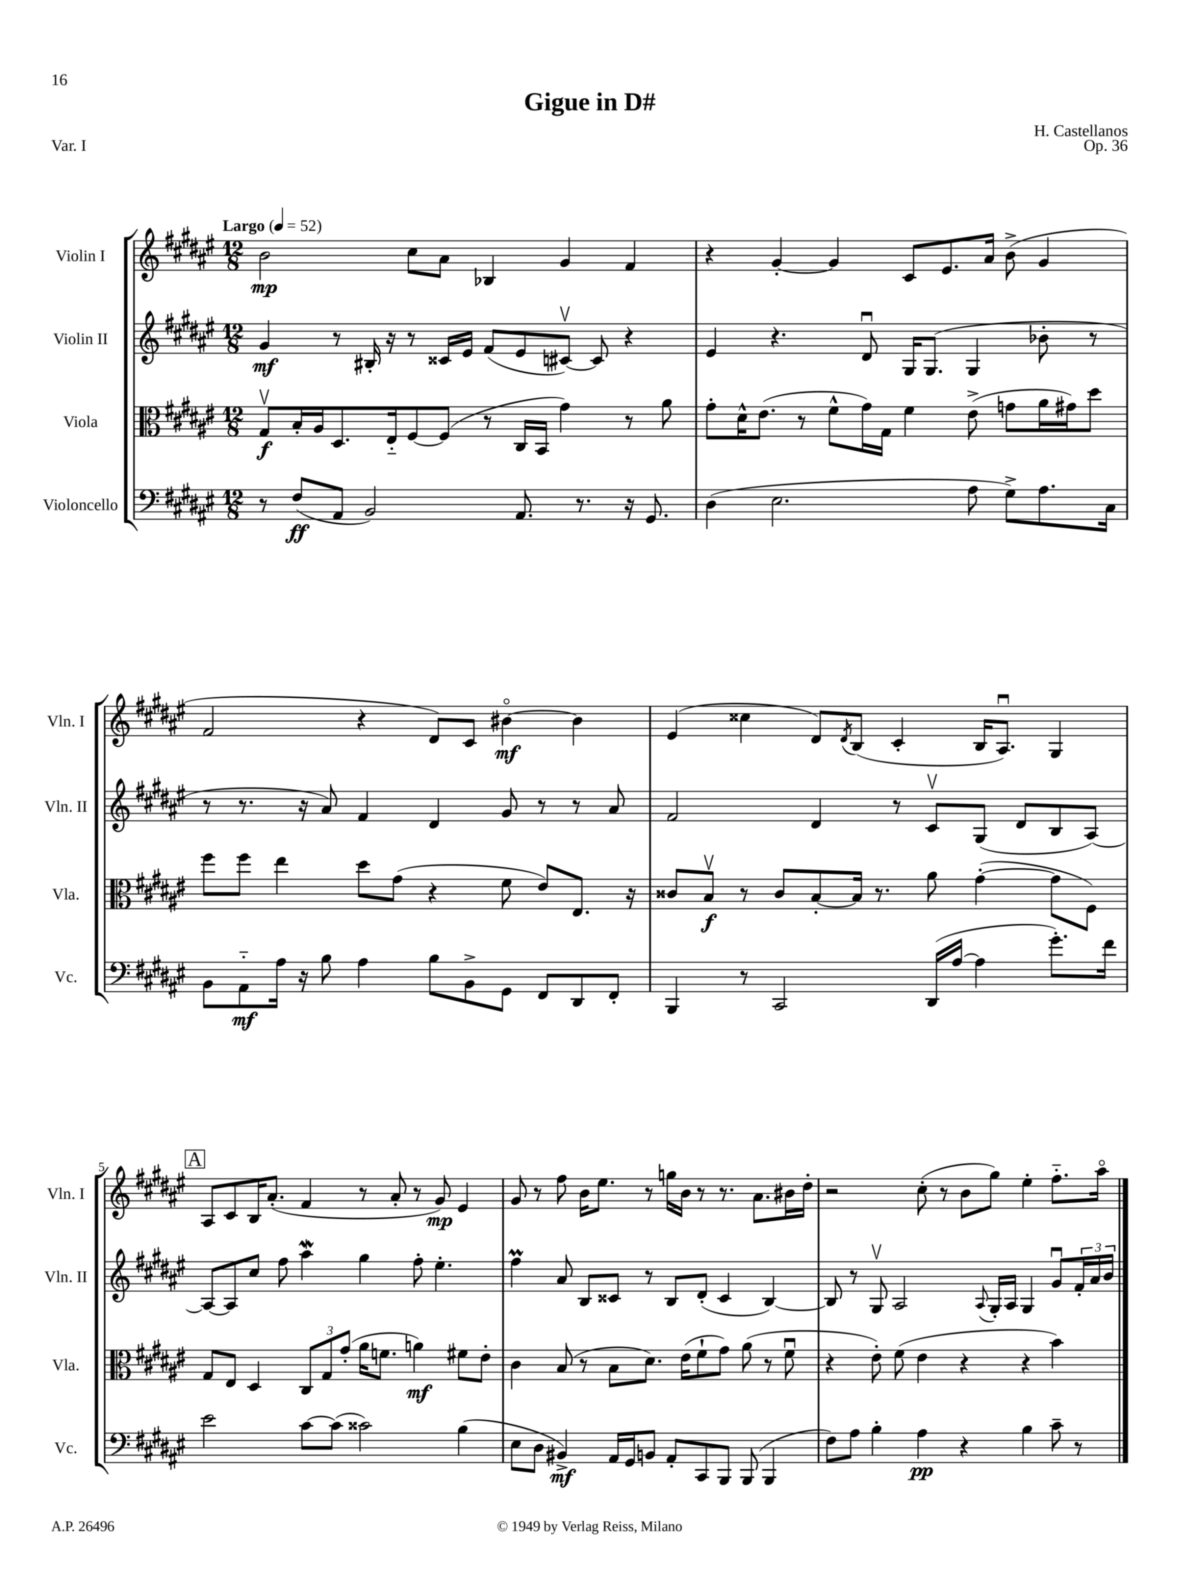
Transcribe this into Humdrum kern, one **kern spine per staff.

**kern	**kern	**kern	**kern
*staff4	*staff3	*staff2	*staff1
*clefF4	*clefC3	*clefG2	*clefG2
*k[f#c#g#d#a#e#]	*k[f#c#g#d#a#e#]	*k[f#c#g#d#a#e#]	*k[f#c#g#d#a#e#]
*M12/8	*M12/8	*M12/8	*M12/8
*MM52	*MM52	*MM52	*MM52
8r	8G#v	4g#	2b
(8F#	16B'	.	.
.	16A#	.	.
8AA#	8.D#	8r	.
2BB)	.	16B#'	.
.	16E#'~	16r	.
.	[8F#	8r	8cc#
.	(8F#]	16c##	8a#
.	.	16e#	.
.	8r	(8f#	4B-
8.AA#	16C#	8e#	.
.	16BB	.	.
.	4g#)	[8c#v)	4g#
8.r	.	.	.
.	.	8c#]	.
16r	8r	4r	4f#
8.GG#	.	.	.
.	8a#	.	.
=	=	=	=
(4D#	8g#'	4e#	4r
.	16d#^^	.	.
.	(8.e#	.	.
2.E#	.	4.r	[4g#'
.	8r	.	.
.	8f#^^	.	4g#]
.	16g#)	8d#u	.
.	16G#	.	.
.	4f#	16G#	8c#
.	.	(8.G#	.
.	.	.	8.e#
8A#	(8e#^	4G#	.
.	.	.	16a#
8G#^)	8g	.	(8b^
8.A#	16a#	8b-'	4g#
.	16g#)	.	.
.	8dd#	8r	.
16C#	.	.	.
=	=	=	=
8BB	8ff#	8r	2f#
8AA#'~	8ff#	8.r	.
16A#	4ee#	.	.
16r	.	16r	.
8B	.	8a#)	.
4A#	8dd#	4f#	4r
.	(8g#	.	.
8B	4r	4d#	8d#)
8BB^	.	.	8c#
8GG#	8f#	8g#	[4b#o
8FF#	8e#)	8r	.
8DD#	8.E#	8r	4b#]
8FF#'	.	8a#	.
.	16r	.	.
=	=	=	=
4BBB	8c##	2f#	(4e#
.	8Bv	.	.
8r	8r	.	4cc##
2CC#	8c##	.	.
.	[8B'	4d#	8d#)
.	.	.	8qd#
.	16B]	.	(8B
.	8.r	.	.
.	.	8r	4c#'
(16DD#	8a#	8c#v	.
[16A#	.	.	.
4A#]	([4g#'	(8G#	16B
.	.	.	8.A#u)
.	.	8d#	.
8.g#')	8g#]	8B	4G#
.	8F#)	[8A#)	.
16f#	.	.	.
=	=	=	=
2e#	8G#	8A#_	8A#
.	8E#	8A#]	8c#
.	4D#	8cc#	16B
.	.	.	(8.a#'
.	.	8ff#	.
[8c#	12C#	4aa#	4f#
.	12G#	.	.
(8c#]	.	.	.
.	(12g#'	.	.
2c##)	16a#	4gg#	8r
.	8.f	.	.
.	.	.	8a#'
.	4a)	8ff#'	8r
.	.	4.ee#'	8g#)
(4B	8f#	.	4e#
.	8e#'	.	.
=	=	=	=
8E#	4c#	4ff#	8g#
8D#	.	.	8r
4BB#^)	(8B	8a#	8ff#
.	8r	8B	16b
.	.	.	8.ee#
16AA#	8B	8c##	.
16GG#	.	.	.
8BB	8.d#)	8r	8r
8AA#'	.	8B	16gg
.	(16e#	.	16b
8CC#	8f#`	(8d#'	8r
8BBB	8g#)	4c##	8.r
(8BBB	(8a#	.	.
.	.	.	8.a#
4BBB	8r	[4B)	.
.	8f#u	.	16b#
.	.	.	16dd#'
=	=	=	=
8F#)	4r	8B]	2r
8A#	.	8r	.
4B'	8e#')	8G#v	.
.	(8f#	2A#	.
4A#	4e#	.	(8cc#'
.	.	.	8r
4r	4r	.	8b
.	.	8qqA#	.
.	.	16G#'	8gg#)
.	.	16A#	.
4B	4r	4G#	4ee#'
8c#~	4b)	8g#u	8.ff#'~
8r	.	24f#'	.
.	.	24a#	.
.	.	.	16aa#o
.	.	24b	.
==	==	==	==
*-	*-	*-	*-
